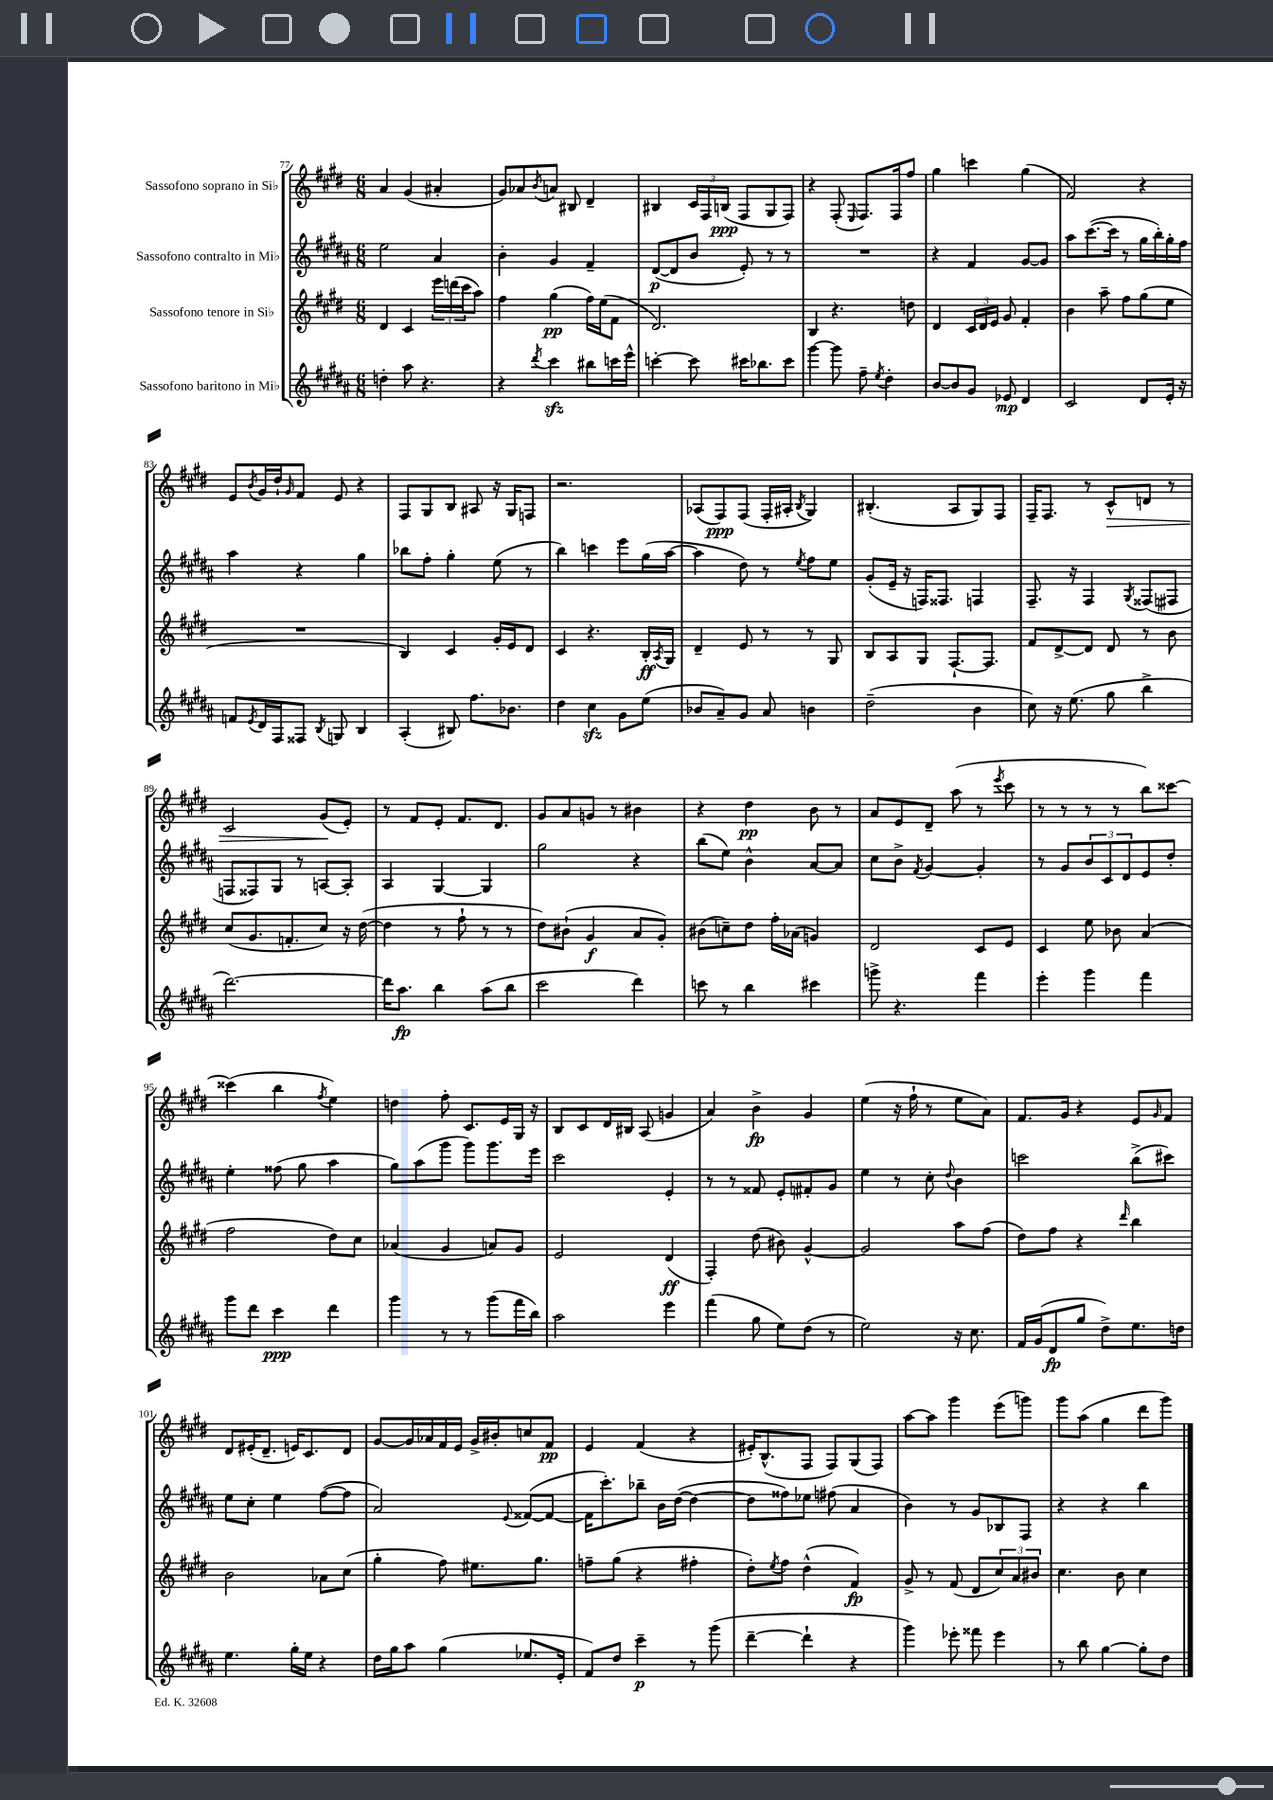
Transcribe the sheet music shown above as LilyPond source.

<<
\new StaffGroup <<
\new Staff = "s0" \with { instrumentName = "Sassofono soprano in Sib" } {
    \clef treble \key e \major \numericTimeSignature \time 6/8
    a'4 gis'4( ais'4-. |
    gis'8) aes'8 \acciaccatura { b'8 } a'8 bis8 dis'4-- |
    bis4 \tuplet 3/2 { cis'16 fis16 b16\ppp( } fis8 gis8 fis8) |
    r4 fis8-.( \grace { e16 } fis8.) fis16 fis''8 |
    gis''4 c'''4 gis''4( |
    fis'2) r4 |
    e'8 \acciaccatura { b'8 } gis'16 dis''16-! \grace { gis'16 } fis'8 e'8 r4 |
    fis8 gis8 b8 ais8 r16 gis16 f8 |
    r2. |
    aes8( fis8\ppp) fis8( fis16-. ais16-. \acciaccatura { b8 } gis4) |
    bis4.-.( a8 gis8) fis8 |
    fis16-- fis8. r8 cis'8-^\> d'8 r8 |
    cis'2 gis'8\!( e'8-.) |
    r8 fis'8 e'8-. fis'8. dis'8. |
    gis'8 a'8 g'8 r8 bis'4 |
    r4 dis''4\pp b'8 r8 |
    a'8 e'8 dis'8-- a''8( r8 \acciaccatura { e'''8 } cis'''8 |
    r8 r8 r8 r8 b''8) cisis'''8~ |
    cisis'''4( b''4 \acciaccatura { fis''8 } e''4) |
    d''4 fis''8-. cis'8. e'16 gis16 r16 |
    b8 cis'8 dis'16 bis16 a8( g'4 |
    a'4) b'4->\fp gis'4 |
    e''4( r16 fis''16-! r8 e''8 a'8) |
    fis'8. gis'16 r4 e'8 \grace { gis'16 } fis'8 |
    dis'8 eis'16-.( dis'8.-- e'16) cis'8. dis'8 |
    gis'8~ gis'16 aes'16 fis'16 e'16 gis'16-> bis'16-. c''8 fis'8\pp |
    e'4 fis'4( r4 |
    eis'16-.) b8.-^( fis8 fis8) gis8( fis8) |
    a''8~ a''8 gis'''4 e'''8( g'''8) |
    gis'''8 a''8( gis''4 dis'''8 gis'''8) \bar "|." |
}
\new Staff = "s1" \with { instrumentName = "Sassofono contralto in Mib" } {
    \clef treble \key b \major \numericTimeSignature \time 6/8
    e''2 ais'4 |
    b'4-. gis'4 fis'4-- |
    dis'8~\p( dis'8 b'8 e'8-.) r8 r8 |
    R2. |
    r4 fis'4 gis'8~ gis'8 |
    ais''8 cis'''8.~( cis'''16 r8 gis''16 b''16-.) gis''16-. fis''16 |
    ais''4 r4 gis''4 |
    bes''8 fis''8-. gis''4-. e''8( r8 |
    b''4) c'''4 e'''8 gis''16( ais''16~ |
    ais''4 dis''8) r8 \acciaccatura { e''8 } fis''8 e''8 |
    gis'8-.( e'16-- r16 f16) fisis8. f4 |
    fis8.-- r16 fis4 \acciaccatura { gis8 } fisis8( fis8 |
    f8 fisis8) gis8 r8 a8~ a8-. |
    ais4 gis4~ gis4 |
    gis''2 r4 |
    b''8( e''8) b'4-^ ais'8~ ais'8 |
    cis''8 b'8-> \acciaccatura { fis'8 } gis'4~ gis'4-. |
    r8 gis'8 \tuplet 3/2 { b'8 cis'8 dis'8 } e'8 dis''8-. |
    e''4-. fisis''8( gis''8 ais''4 |
    gis''8) ais''8( gis'''8 gis'''8) gis'''8. e'''16 |
    cis'''2 e'4-. |
    r8 r8 fisis'8 e'8-. fis'8-. gis'8 |
    e''4 r8 cis''8-. \appoggiatura { dis''8 } b'4 |
    c'''2 b''8->( cis'''8) |
    e''8 cis''8-. e''4 fis''8~( fis''8 |
    ais'2) \appoggiatura { e'8 } fisis'8~( fisis'8~ |
    fisis'16 cis'''8.-.) bes''8-- b'16 dis''16~( dis''4~ |
    dis''8 fisis''8) ees''8 fis''8( ais'4 |
    b'4) r8 gis'8 bes8 fis8 |
    r4 r4 b''4 \bar "|." |
}
\new Staff = "s2" \with { instrumentName = "Sassofono tenore in Sib" } {
    \clef treble \key e \major \numericTimeSignature \time 6/8
    dis'4 cis'4 \tuplet 3/2 { e'''16 d'''16( cis'''16 } a''8) |
    fis''4 gis''4\pp( fis''16) e''16( fis'8 |
    dis'2.) |
    b4 r4. d''8 |
    dis'4 \tuplet 3/2 { cis'16 dis'16 e'16 } gis'8 fis'4-. |
    b'4 a''8-- fis''8 gis''8( e''8 |
    R2. |
    b4) cis'4 gis'16-. e'16 dis'8 |
    cis'4 r4. b16-.\ff \acciaccatura { a8 } gis16 |
    dis'4-- e'8 r8 r8 gis8 |
    b8 a8 gis8 fis8.~-! fis8. |
    fis'8 dis'8~-> dis'8 dis'8 r8 b'8 |
    cis''8( gis'8. f'8.-. cis''8) r16 dis''16~( |
    dis''4 r8 fis''8-! r8 r8 |
    dis''8) bis'8-!( gis'4\f a'8 gis'8-.) |
    bis'8( c''8--) dis''8 fis''16-. aes'16( g'4) |
    dis'2 cis'8 e'8 |
    cis'4 e''8 bes'8 a'4( |
    fis''2 dis''8) cis''8 |
    aes'4( gis'4 a'8) gis'8 |
    e'2 dis'4\ff( |
    fis4-.) dis''8( bis'8) gis'4~-^ |
    gis'2 a''8 fis''8( |
    dis''8) fis''8 r4 \grace { dis'''16 } b''4 |
    b'2 aes'8 cis''8( |
    gis''4-. fis''8) eis''8. gis''8. |
    f''8-- gis''8( r4 fis''4-. |
    dis''8-.) \acciaccatura { e''8 } fis''8 dis''4-^( fis'4\fp) |
    gis'8-> r8 fis'8( dis'8 \tuplet 3/2 { cis''8) a'8 bis'8 } |
    cis''4. b'8 cis''4 \bar "|." |
}
\new Staff = "s3" \with { instrumentName = "Sassofono baritono in Mib" } {
    \clef treble \key b \major \numericTimeSignature \time 6/8
    d''4-. ais''8 r4. |
    r4 \acciaccatura { dis'''8 } cis'''4\sfz bis''8 c'''16 e'''16-^ |
    c'''4~-. c'''8 cis'''16 bes''8. cis'''8 |
    gis'''4~ gis'''8 fis''8-- \acciaccatura { e''8 } dis''4-. |
    b'8~ b'8 gis'8 ees'8\mp dis'4 |
    cis'2 dis'8 e'16-. r16 |
    f'8 \acciaccatura { e'8 } dis'16 fis16 fisis8 \acciaccatura { b8 } g8 b4 |
    ais4-.( bis8) fis''8. bes'8. |
    dis''4 cis''4\sfz gis'8 e''8( |
    bes'8 ais'8--) gis'8 ais'8 b'4 |
    dis''2--( b'4 |
    cis''8) r16 e''8.( gis''8 b''4-> |
    dis'''2.~) |
    dis'''16 ais''8.\fp b''4 ais''8( b''8 |
    cis'''2 dis'''4) |
    c'''8 r8 b''4 cis'''4 |
    g'''8-> r4. fis'''4 |
    e'''4-. gis'''4 fis'''4 |
    gis'''8 dis'''8 cis'''4\ppp dis'''4 |
    gis'''4 r8 r8 gis'''8( fis'''16 b''16) |
    ais''2 e'''4 |
    fis'''4( gis''8 e''8) dis''8( r8 |
    e''2) r16 cis''8. |
    fis'16 gis'16( dis'8\fp gis''8 dis''8->) e''8. d''16 |
    e''4. gis''16-. e''16 r4 |
    dis''16 gis''16 ais''8 gis''4( ees''8. e'16-. |
    fis'8) dis''8 cis'''4--\p r8 gis'''8( |
    dis'''4~-- dis'''4-! r4 |
    gis'''4) ees'''8-. fisis'''8 ees'''4 |
    r8 b''8 gis''4~ gis''8-. dis''8 \bar "|." |
}
>>
>>
\layout { \context { \Score currentBarNumber = #77 } }
